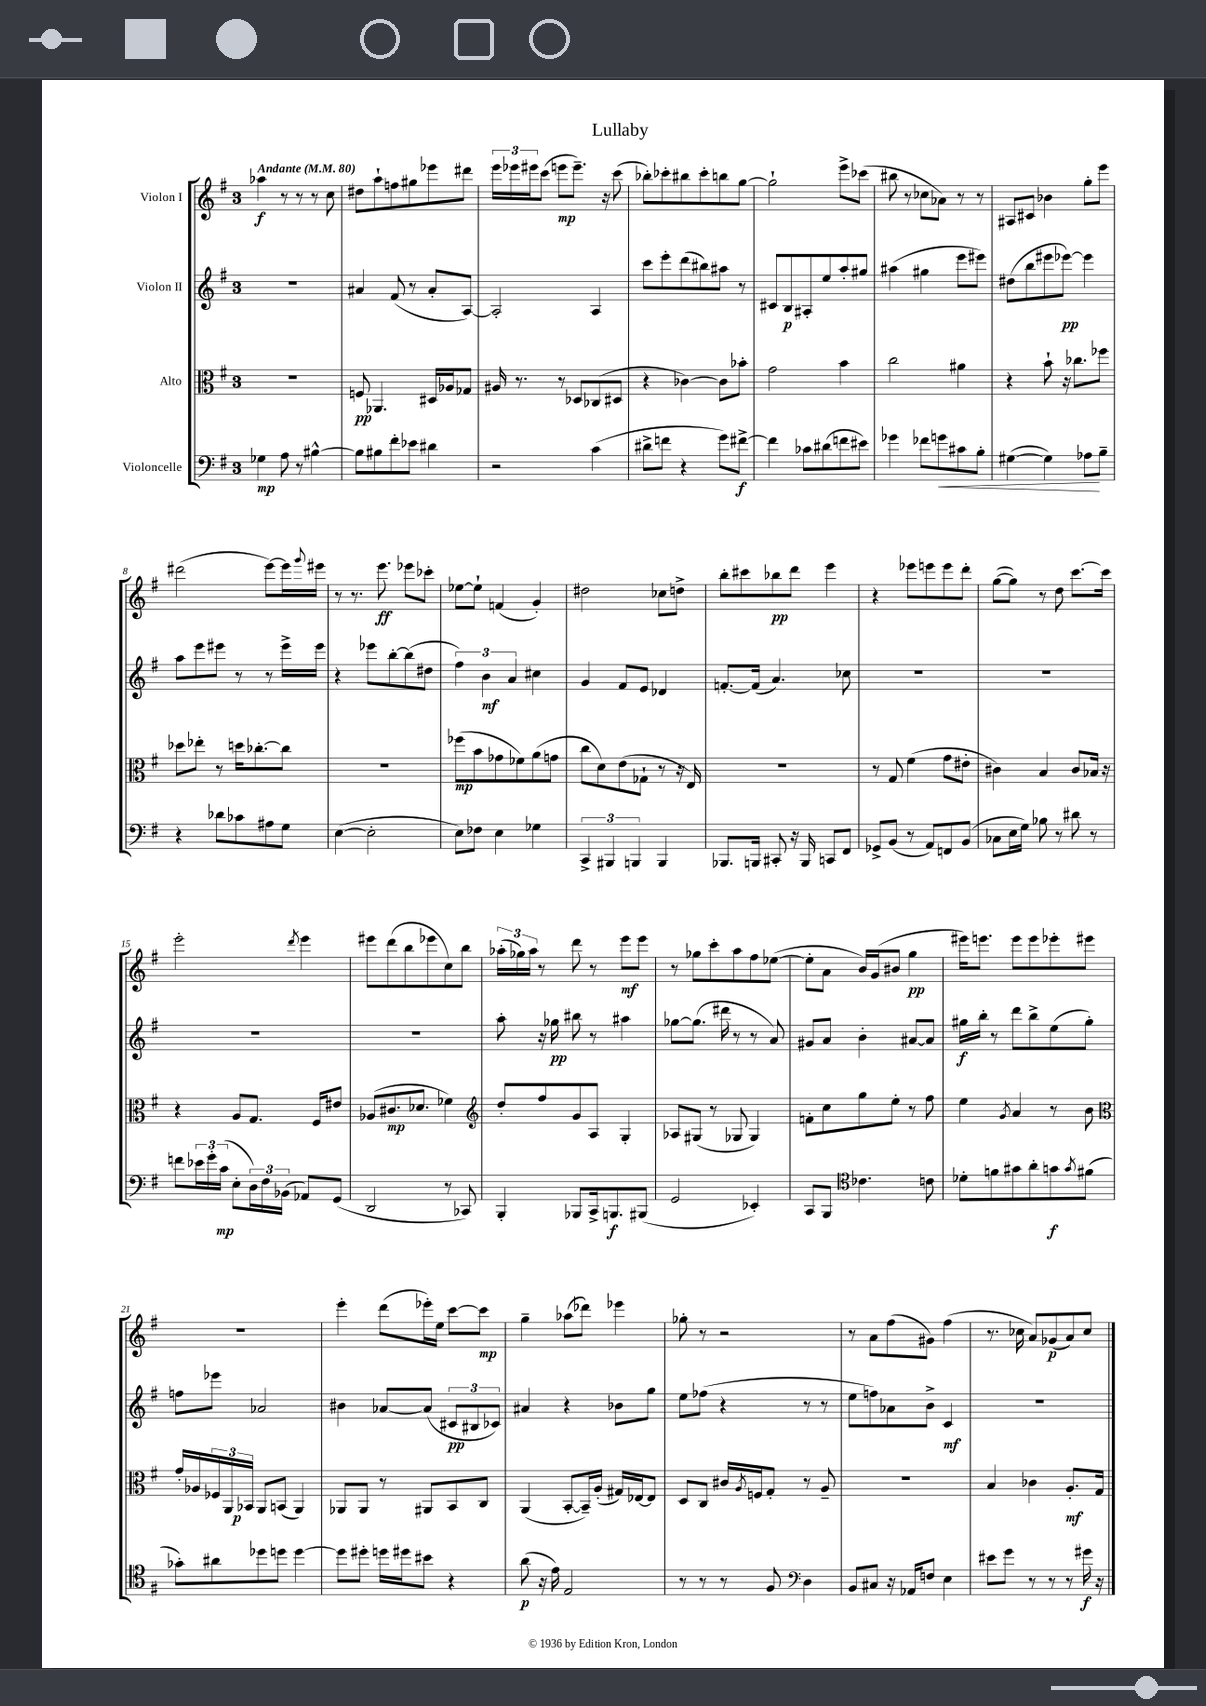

**kern	**kern	**kern	**kern
*staff4	*staff3	*staff2	*staff1
*clefF4	*clefC3	*clefG2	*clefG2
*k[f#]	*k[f#]	*k[f#]	*k[f#]
*M3/4	*M3/4	*M3/4	*M3/4
*MM80	*MM80	*MM80	*MM80
4G-\	2.r	2.r	4aa-\
8A\	.	.	8r
8r	.	.	8r
[4B#^^\	.	.	8r
.	.	.	8cc\
=	=	=	=
8B#\]L	8F/	4a#/	8dd#\L
8B#\	4.AA-/	.	8aa`\
8f#'\	.	(8f#/	8ff\
8e-\J	.	8r	8gg#\
4d#\	16D#/LL	8a#'/L	8eee-\
.	16A-/J	.	.
.	8G-/J	[8A/J)	8ddd#\J
=	=	=	=
2r	16A#/	2A'/]	24eee\LL
.	.	.	24eee-\
.	8.r	.	.
.	.	.	24eee#\J
.	.	.	(8ccc\J
.	8r	.	8eee\L
.	8D-/L	.	8.eee~\J)
(4c\	(8C-/	4A/	.
.	.	.	16r
.	8D#/J	.	(8ccc\
=	=	=	=
8d#^\L	4r	8ccc\L	8bb-'\L)
8f\J	.	8eee'\	8ccc-'\
4r	[4c-\)	(8ddd\	8bb#\
.	.	8bb#\)	8ccc-'\
8g\L)	8c-\]L	8aa#\J	8bb\
[8f#^\J	8b-'\J	8r	[8gg\J
=	=	=	=
4f#\]	2g\	8c#/L	2gg`\]
.	.	8B/	.
8c-\L	.	8A#'/	.
(8d#\	.	8ee/	.
8f\	4b\	8aa'/	8eee^\L
8e#\J)	.	8gg#/J	(8ccc-\J
=	=	=	=
4g-\	2cc\	(4aa#\	8bb#\
.	.	.	8r
8f-\L	.	4gg#\	8cc-\L
8g\	.	.	8a-\J)
8c#\	4a#\	8eee\L	8r
8B'\J	.	8eee#\J)	8r
=	=	=	=
([4G#\	4r	(8dd#\L	8A#/L
.	.	8bb\	8c#/J
4G#\])	8b`\	8eee#\	4b-\
.	16r	[8eee-\J)	.
.	8.cc-\L	.	.
8A-\L	.	4eee-\]	8gg'\L
8B~\J	8ff-\J	.	8eee\J
=	=	=	=
4r	8dd-\L	8aa\L	(2ddd#\
.	8ee-'\J	8eee\	.
8d-\L	8r	8eee#\J	.
8c-\	16dd\LK	8r	.
.	[8.cc-'\	.	.
8A#\	.	8r	[8eee\L)
8G\J	8cc-\]J	16eee#^\LL	16eee\]L
.	.	.	8qqggg/
.	.	16eee#\JJ	16eee#\JJ
=	=	=	=
([4E\	2.r	4r	8r
.	.	.	8.r
2E'\]	.	8eee-\L	.
.	.	.	8.eee\
.	.	[8bb'\	.
.	.	(8bb\]	8eee-\L
.	.	8dd#\J	8ccc-'\J
=	=	=	=
8E\L)	(8ff-\L	6ff#\)	[8ee-\L
8F-\J	8b\	.	8ee-`\]J
.	.	6b\	.
4E\	8g-\	.	(4f/
.	.	6a/	.
.	8f-\)	.	.
4G-\	(8a\	4cc#\	4g'/)
.	8g\J	.	.
=	=	=	=
6CC^/	8cc\L	4g/	2dd#\
.	8d\)	.	.
6BBB#/	.	.	.
.	(8e\	8f#/L	.
6BBB/	.	.	.
.	8G-`\J	8e/J	.
4BBB/	8r	4d-/	8cc-\L
.	16r	.	8dd^\J
.	16E/)	.	.
=	=	=	=
8.BBB-/L	2.r	[8.f'/L	8bb'\L
.	.	.	8ccc#\
16BBB/Jk	.	(16f/]Jk	.
8CC#'/	.	4.a/)	8bb-\
16r	.	.	8ddd\J
16BBB/	.	.	.
8CC/L	.	.	4eee\
8FF#/J	.	8cc-\	.
=	=	=	=
8GG-^/L	8r	2.r	4r
(8BB/J	8G/	.	.
8r	(4f#\	.	8eee-\L
8AA/L)	.	.	8eee\
8FF/	8g\L	.	8eee\
(8BB/J	8e#'\J	.	8ddd'\J
=	=	=	=
8C-\L	4c#\)	2.r	([8gg\L
16E\L	.	.	8gg\]J)
16G\JJ)	.	.	.
8B-\	4B/	.	8r
8r	.	.	8dd\
8d#\	8c#/L	.	[8.ccc\L
8r	16B-/Jk	.	.
.	16r	.	16ccc\]Jk
=	=	=	=
8f\L	4r	2.r	2eee'\
24e-\L	.	.	.
24g'\	.	.	.
(24c\JJ	.	.	.
8E'\L	8A/L	.	.
24D\L)	8.G/J	.	.
24F#\	.	.	.
(24BB-\JJ	.	.	.
.	.	.	8qddd/
8AA-/L)	.	.	4eee\
.	16F#/LK	.	.
(8GG/J	8e#/J	.	.
=	=	=	=
2DD/	(8A-/L	2.r	8eee#\L
.	8.c#/	.	(8ddd\
.	.	.	8bb\
.	8.d-/J	.	.
.	.	.	8eee-\
8r	4f-\)	.	8cc\)
8CC-/)	.	.	8bb\J
=	=	=	=
*	*clefG2	*	*
4BBB'/	8dd'/L	8aa'\	(24aa-'\LL
.	.	.	24gg-\)
.	.	.	24aa-\JJ
.	8ff#/	16r	8r
.	.	16gg-\	.
8BBB-/L	8g/	8bb#\	8ddd\
16CC^/k	8A/J	8r	8r
8.BBB/	.	.	.
.	4G'/	4aa#\	8eee\L
(8BBB#/J	.	.	8eee\J
=	=	=	=
2GG/	8A-/L	[8gg-\L	8r
.	(8G#/J	(8.gg-\]J	8gg-\L
.	8r	.	8ccc'\
.	.	16ddd#\	.
.	8G-/	8r	8aa\
4EE-'/)	4G-/)	8r	8ff#\
.	.	8a/)	([8ee-\J
=	=	=	=
8CC/L	8f'\L	8g#/L	8ee-'\]L
8BBB/J	8cc\	8a/J	8a\J
*clefC4	*	*	*
4.c-\	8gg\	4b'\	16b/LL)
.	.	.	(16g/J
.	8ee'\J	.	8b#/J
.	8r	[8a#/L	4gg\
8c\	8ff#\	8a#/]J	.
=	=	=	=
8d-'\L	4ee\	16gg#\LL	16eee#\LK)
.	.	16bb'\JJ	8.eee\J
8f\	.	8r	.
.	8qg/	.	.
8g#\	4a/	8ddd\L	8eee\L
8a'\	.	8bb^\	8eee\
8g\	8r	(8ee\	8eee-'\
8qg/	.	.	.
(8f#\J	8b\	8gg#'\J)	8eee#\J
=	=	=	=
*	*clefC3	*	*
8g-'\L)	16g'/LL	8ff\L	2.r
.	16A-/	.	.
8a#\	24F-/	8eee-\J	.
.	24AA/	.	.
.	24BB-/JJ	.	.
8dd-\	8AA/L	2a-/	.
8dd\J	(8BB/J	.	.
[4dd\	4AA/)	.	.
=	=	=	=
8dd\]L	8AA-/L	4b#\	4eee'\
8dd#'\J	8AA-/J	.	.
16dd\LL	8r	[8a-/L	(8ddd\L
16dd#\J	.	.	.
8b#\J	8AA#/L	(8a-/]J	16eee-'\L)
.	.	.	16ee\JJ
4r	8BB/	12c#/L	[8ccc\L
.	.	12B#/	.
.	8C/J	.	8ccc\]J
.	.	12c-/J)	.
=	=	=	=
(8a\	(4AA/	4a#/	4gg~\
16r	.	.	.
16e\)	.	.	.
2E/	[8BB'/L	4r	(8aa-\L
.	16BB~/]L)	.	8ddd-\J)
.	(16A'/JJ	.	.
.	16G#/LL)	8b-\L	4eee-\
.	[16E-/J	.	.
.	8E-/]J	8gg\J	.
=	=	=	=
8r	8D/L	8ee\L	8gg-'\
8r	8C/J	(8ff-\J	8r
8r	16c#/LL	4r	2r
.	8qA/	.	.
.	16F/J	.	.
8F#/	8G'/J	.	.
*clefF4	*	*	*
4D\	8r	8r	.
.	8A~/	8r	.
=	=	=	=
8BB/L	2.r	8ee\L	8r
8C#/J	.	8ff\)	8a\L
16r	.	8a-\	(8ff#\
16AA-/LK	.	.	.
8F/J	.	8b^\J	8g#\J)
4E\	.	4c/	(4ff#\
=	=	=	=
8e#\L	4B/	2.r	8.r
8g\J	.	.	.
.	.	.	16cc-\
8r	4c-\	.	8a/L)
8r	.	.	(8g-/
8r	8.A'/L	.	8a/)
16g#\	.	.	8cc-/J
16r	16G/Jk	.	.
==	==	==	==
*-	*-	*-	*-
